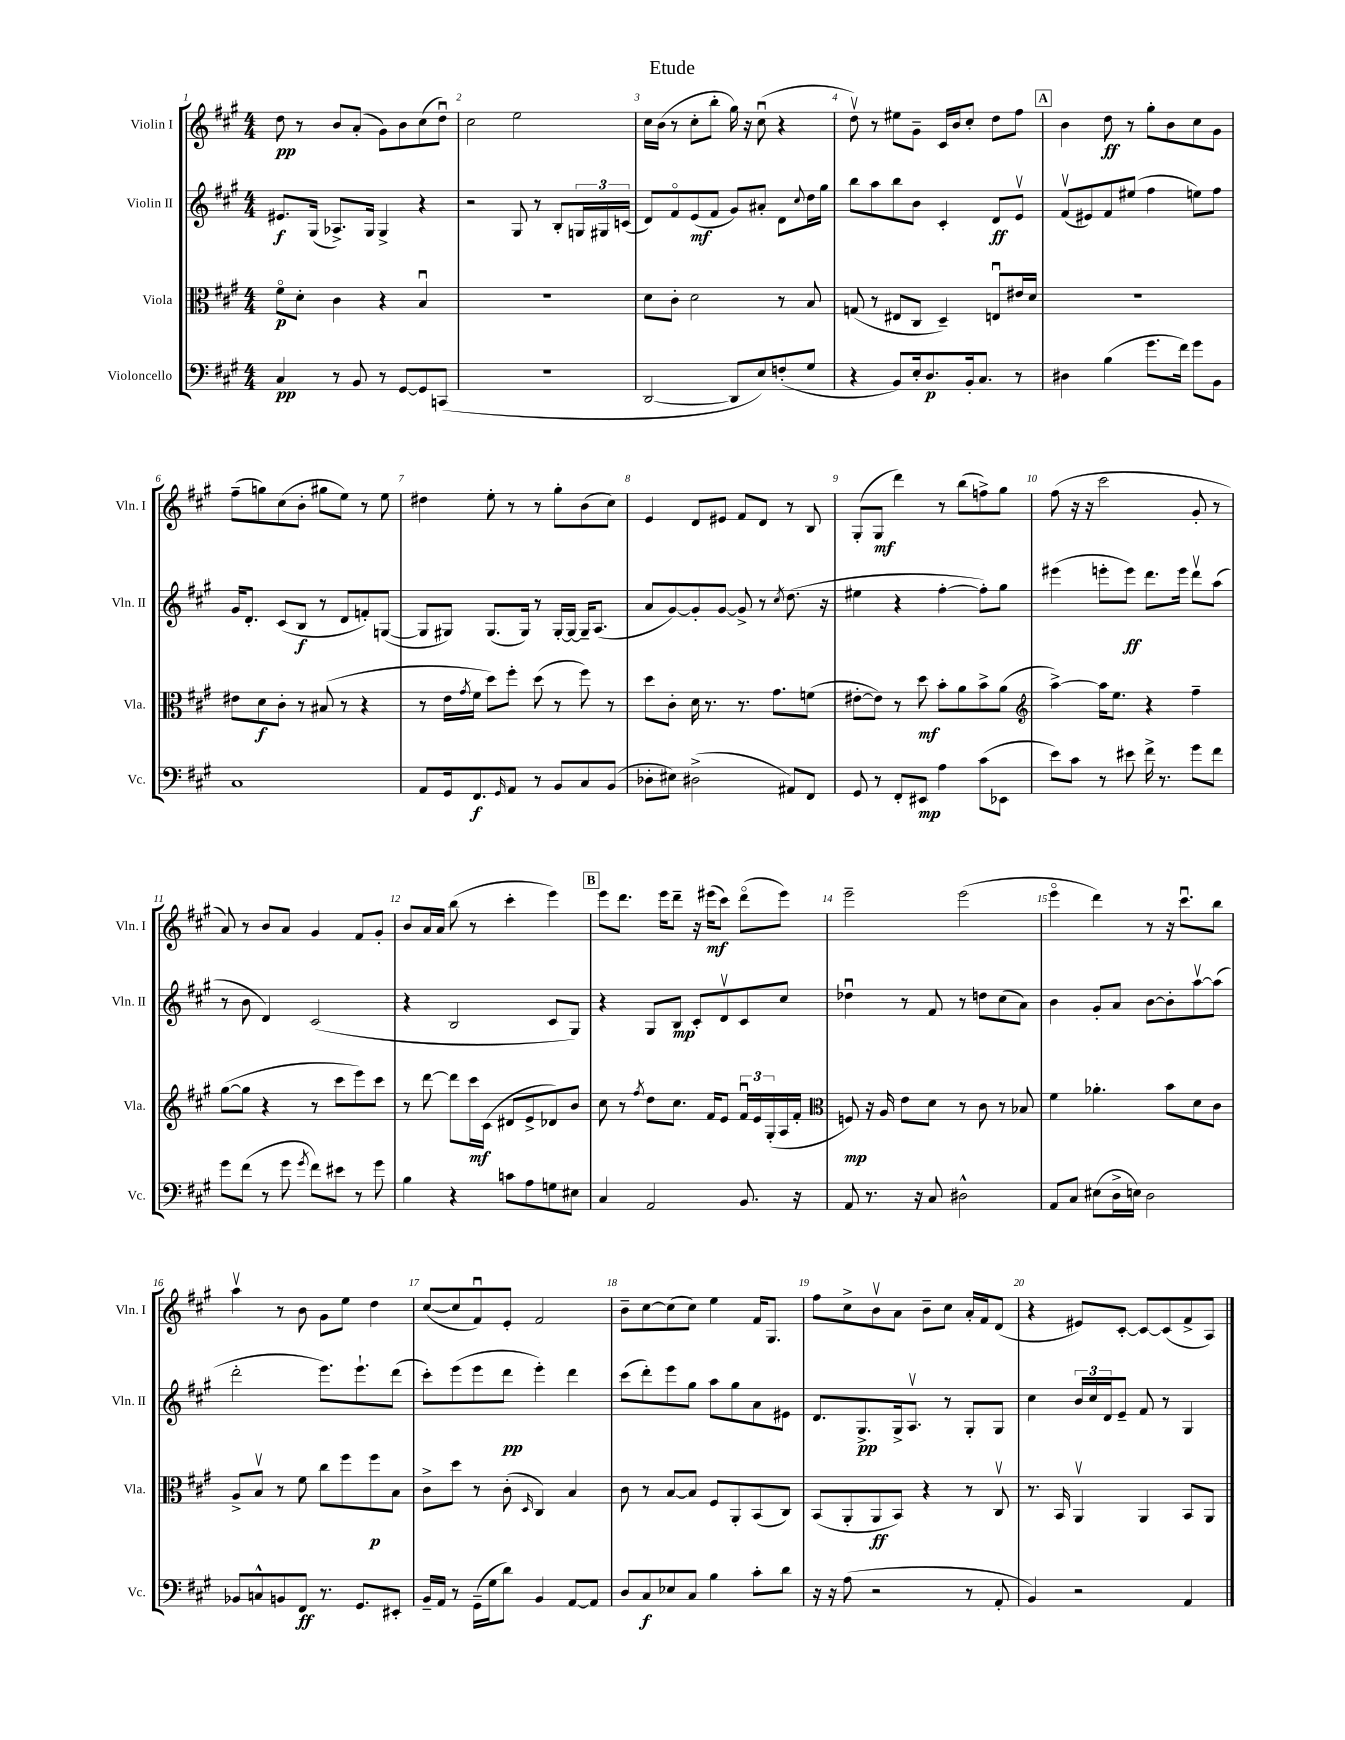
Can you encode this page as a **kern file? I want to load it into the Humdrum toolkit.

**kern	**kern	**kern	**kern
*staff4	*staff3	*staff2	*staff1
*clefF4	*clefC3	*clefG2	*clefG2
*k[f#c#g#]	*k[f#c#g#]	*k[f#c#g#]	*k[f#c#g#]
*M4/4	*M4/4	*M4/4	*M4/4
4C#	8f#o	8.e#	8dd
.	8d'	.	8r
.	.	(16G#	.
8r	4c#	8.A-^)	8b
8BB	.	.	(8a'
.	.	16G#	.
8r	4r	4G#^	8g#)
[8GG#	.	.	8b
8GG#]	4Bu	4r	(8cc#
(8CC	.	.	8ddu)
=	=	=	=
1r	1r	2r	2cc#
.	.	8G#	2ee
.	.	8r	.
.	.	8B'	.
.	.	24G	.
.	.	24G#	.
.	.	(24c	.
=	=	=	=
[2DD	8d	8d)	16cc#
.	.	.	(16b
.	8c#'	8f#o	8r
.	2d	(8e	8cc#'
.	.	8f#	8bb'
8DD]	.	8g#)	16gg#)
.	.	.	16r
8E)	.	8a#'	(8cc#u
(8F'	8r	8d	4r
.	.	8qqcc#	.
8G#	8B	16dd	.
.	.	16gg#	.
=	=	=	=
4r	(8G	8bb	8ddv)
.	8r	8aa	8r
8BB)	8E#	8bb	8ee#
16E'	8C#	8b	8g#~
8.D	.	.	.
.	4D~)	4c#'	16c#
.	.	.	16b
16BB'	.	.	8cc#'
8.C#	.	.	.
.	8Eu	8d	8dd
8r	16e#	8ev	8ff#
.	16d	.	.
=	=	=	=
4D#	1r	(8f#v	4b
.	.	8e#)	.
(4B	.	8f#	8dd
.	.	(8ee#	8r
8.g#	.	4ff#	8gg#'
.	.	.	8b
16f#)	.	.	.
8g#	.	8ee)	8cc#
8BB	.	8ff#	8g#
=	=	=	=
1C#	8e#	16g#	(8ff#~
.	.	8.d'	.
.	8d	.	8gg)
.	8c#'	(8c#	(8cc#
.	8r	8B	8b'
.	(8B#	8r	8gg#
.	8r	8d	8ee)
.	4r	8f')	8r
.	.	([8G	8ee
=	=	=	=
8AA	8r	8G]	4dd#
16GG#	16e	8G#)	.
.	8qg#	.	.
8.FF#	16f#	.	.
.	8dd)	(8.G#	8ee'
16qqGG#	.	.	.
8AA	8ff#'	.	8r
.	.	16G#)	.
8r	(8dd	8r	8r
8BB	8r	[16G#'	8gg#'
.	.	16G#_	.
8C#	8ff#)	16G#~]	(8b
.	.	(8.A	.
(8BB	8r	.	8cc#)
=	=	=	=
8D-'	8dd	8a	4e
8E#)	8c#'	[8g#)	.
(2D#^	16d	8g#']	8d
.	8.r	.	.
.	.	[8g#	8e#
.	8.r	8g#^]	8f#
.	.	8r	8d
.	8.g#	.	.
.	.	8qcc#	.
8AA#)	.	(8.dd	8r
8FF#	(8f	.	8B
.	.	16r	.
=	=	=	=
8GG#	[8e#'	4ee#	(8G#'
8r	8e#])	.	8G#
8FF#'	8r	4r	4ddd)
8EE#	8dd	.	.
4A	8b'	[4ff#'	8r
.	8a	.	(8bb
(8c#	8b^	8ff#'])	8ff^)
8EE-	(8a	8gg#	8gg#
=	=	=	=
*	*clefG2	*	*
8e)	[4aa^)	(4eee#	(8ff#
8c#	.	.	16r
.	.	.	16r
8r	16aa]	8eee'	2ccc#
.	8.ee	.	.
8e#	.	8eee)	.
16f#^	4r	8.ddd	.
8.r	.	.	.
.	.	16eee	.
8g#	4ff#~	8dddv	8g#'
8f#	.	(8aa	8r
=	=	=	=
8g#	([8gg#	8r	8a)
(8f#	8gg#]	8b	8r
8r	4r	4d)	8b
8g#	.	.	8a
8qg#	.	.	.
8f#)	8r	(2c#	4g#
8e#	8ccc#	.	.
8r	8eee)	.	8f#
8g#	8ccc#	.	8g#'
=	=	=	=
4B	8r	4r	8b
.	[8ddd	.	16a
.	.	.	16a
4r	8ddd]	2B	(8bb
.	16ccc#	.	8r
.	(16c#	.	.
8c	8d#	.	4ccc#'
8A	8e^	.	.
8G	8d-)	8c#	4eee)
8E#	8b	8G#)	.
=	=	=	=
4C#	8cc#	4r	8eee
.	8r	.	8.ddd
.	8qff#	.	.
2AA	8dd	8G#	.
.	.	.	16eee
.	8.cc#	8B	8ddd~
.	.	8c#'	16r
.	16f#	.	(16eee#
.	8e	8dv	8ccc#)
8.BB	24f#u	8c#	(8dddo
.	24e	.	.
.	(24G#'	.	.
.	16A	8cc#	8eee#)
16r	16f#'	.	.
=	=	=	=
*	*clefC3	*	*
8AA	8F)	4dd-u	2eee~
8.r	16r	.	.
.	16A	.	.
.	8e	8r	.
16r	.	.	.
8C#	8d	8f#	.
2D#^^	8r	8r	(2eee
.	8c#	8dd	.
.	8r	(8cc#	.
.	8B-	8a)	.
=	=	=	=
8AA	4f#	4b	4eeeo
8C#	.	.	.
(8E#	4.a-'	8g#'	4ddd)
16D^	.	8a	.
16E)	.	.	.
2D	.	[8b	8r
.	8b	8b']	16r
.	.	.	8.ccc#u
.	8d	[8aav	.
.	8c#	(8aa]	8bb
=	=	=	=
8BB-	8A^	2ddd'	4aav
8C^^	8Bv	.	.
8BB	8r	.	8r
8FF#	8f#	.	8b
8.r	8cc#	8.eee)	8g#
.	8ff#	.	8ee
8.GG#	.	8.eee`	.
.	8ff#	.	4dd
8EE#'	8B	(8ddd	.
=	=	=	=
16BB~	8c#^	8ccc#')	([8cc#
16AA	.	.	.
8r	8dd	(8eee	8cc#]
(16GG#~	8r	8eee	8f#u)
16G#	.	.	.
8d)	(8c#'	8ddd	8e'
.	16qqD	.	.
4BB	4C#)	4eee')	2f#
[8AA	4B	4ddd	.
8AA]	.	.	.
=	=	=	=
8D	8c#	(8ccc#	8b~
8C#	8r	8ddd')	[8cc#
8E-	[8B	8eee	(8cc#]
8C#	8B]	8gg#	8cc#)
4B	8F#	8aa	4ee
.	8AA'	8gg#	.
8c#'	(8BB	8a	16f#
.	.	.	8.G#
8d	8C#)	8e#	.
=	=	=	=
16r	(8BB	8.d	8ff#
16r	.	.	.
(8A	8AA'	.	8cc#^
.	.	8.G#^	.
2r	8AA	.	8bv
.	8BB)	16G#^	8a
.	.	8.Av	.
.	4r	.	8b~
.	.	8r	8cc#
8r	8r	8G#'	16a'
.	.	.	16f#
8AA'	8C#v	8G#	(8d
=	=	=	=
4BB)	8.r	4cc#	4r
.	16BB	.	.
2r	4AAv	24b	8e#)
.	.	24cc#	.
.	.	24d	.
.	.	8e~	[8c#'
.	4AA	8f#	8c#_
.	.	8r	(8c#]
4AA	8BB	4G#	8f#^
.	8AA	.	8A)
==	==	==	==
*-	*-	*-	*-
